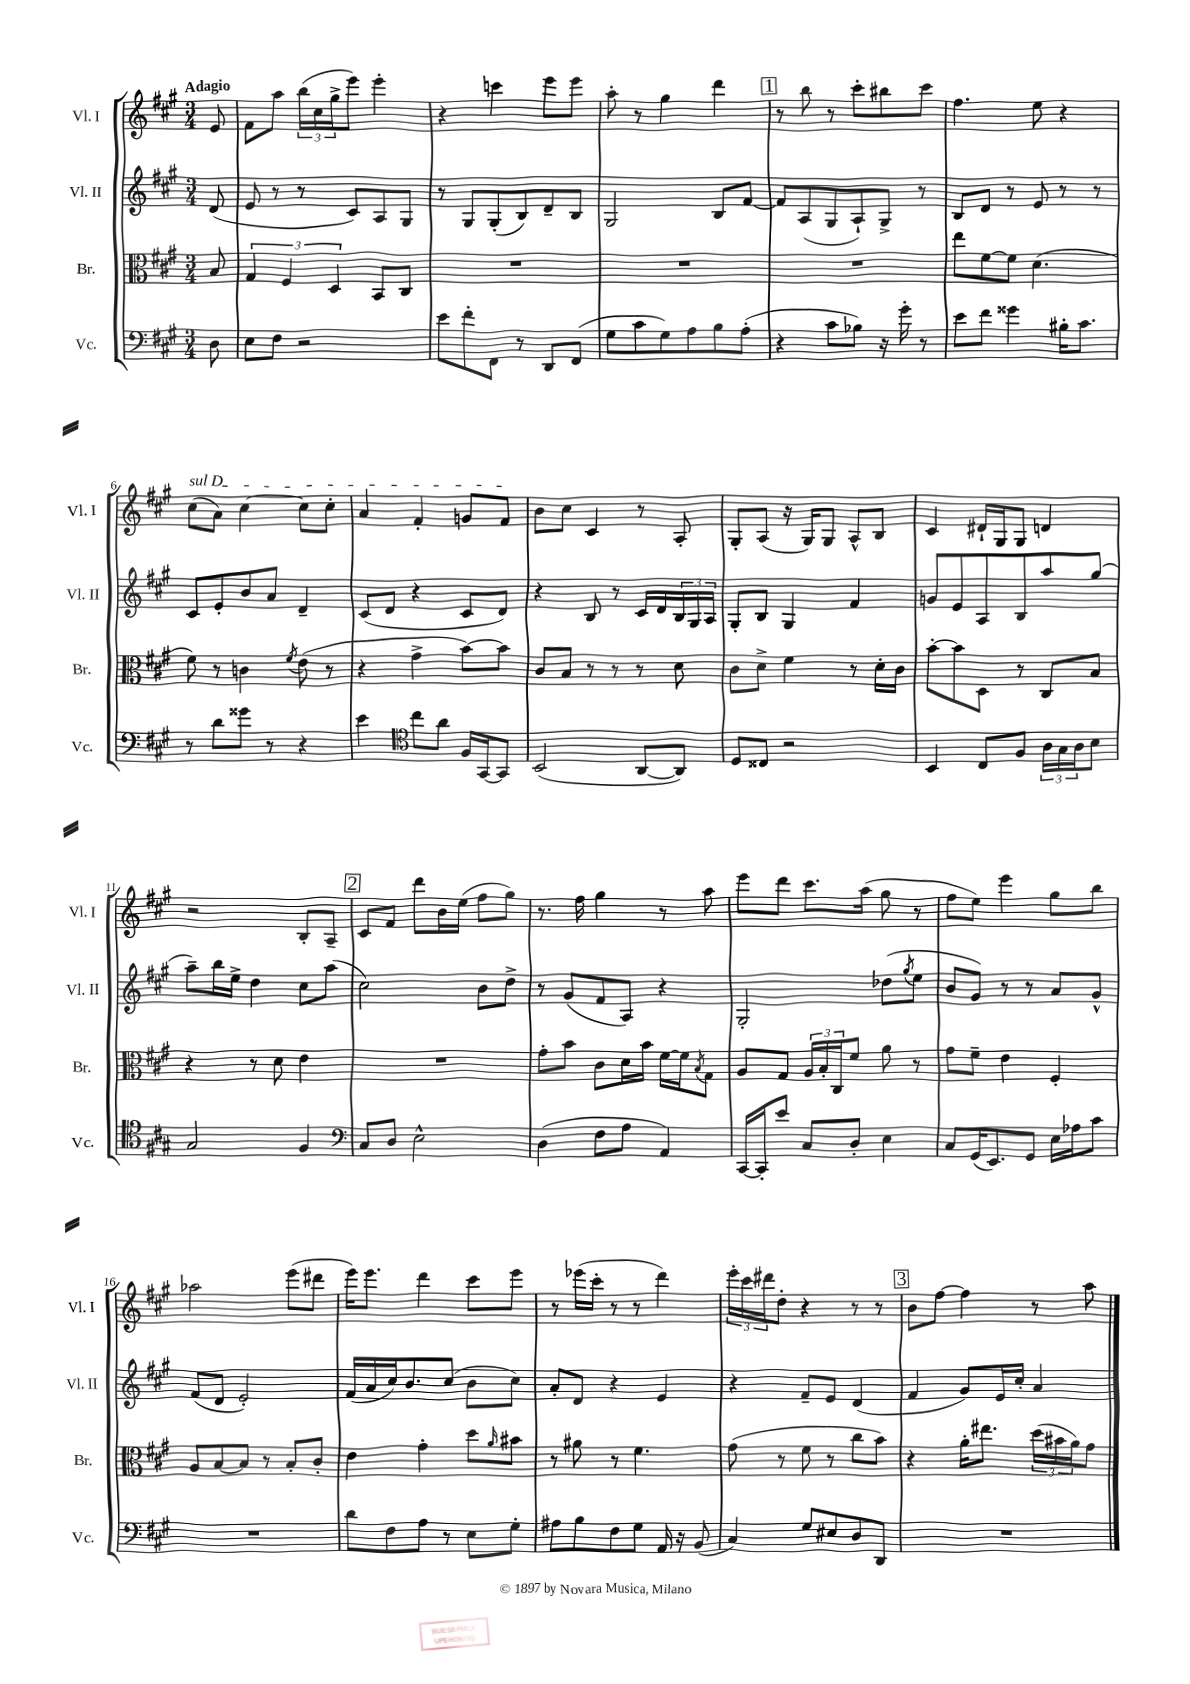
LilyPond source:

<<
\new StaffGroup <<
\new Staff = "s0" \with { instrumentName = "Vl. I" shortInstrumentName = "Vl. I" } {
    \clef treble \key a \major \numericTimeSignature \time 3/4 \partial 8 \tempo "Adagio"
    e'8 |
    fis'8 a''8 \tuplet 3/2 { b''16( cis''16 gis''16-> } e'''8) e'''4-. |
    r4 c'''4 e'''8 e'''8 |
    a''8-. r8 gis''4 d'''4 |
    \mark \markup { \box "1" } r8 b''8 r8 cis'''8-. bis''8 cis'''8 |
    fis''4. e''8 r4 |
    \once \override TextSpanner.bound-details.left.text = \markup { \italic "sul D" } cis''8\startTextSpan( a'8) cis''4~ cis''8 cis''8-. |
    a'4 fis'4-. g'8 fis'8\stopTextSpan |
    b'8 cis''8 cis'4 r8 a8-. |
    gis8-. a8( r16 gis16) gis8 a8-^ b8 |
    cis'4 dis'16-! gis16 gis8 d'4 |
    r2 b8-. a8-- |
    \mark \markup { \box "2" } cis'8 fis'8 d'''8 b'16 e''16( fis''8 gis''8) |
    r8. fis''16 gis''4 r8 a''8 |
    e'''8 d'''8 cis'''8. a''16( gis''8 r8 |
    fis''8 e''8) e'''4 gis''8 b''8 |
    aes''2 e'''8( dis'''8 |
    e'''16) e'''8. d'''4 cis'''8 e'''8 |
    r8 ees'''16( cis'''16-. r8 r8 d'''4) |
    \tuplet 3/2 { e'''16-. cis'''16 dis'''16 } d''8-. r4 r8 r8 |
    \mark \markup { \box "3" } b'8 fis''8~ fis''4 r8 a''8 \bar "|." |
}
\new Staff = "s1" \with { instrumentName = "Vl. II" shortInstrumentName = "Vl. II" } {
    \clef treble \key a \major \numericTimeSignature \time 3/4 \partial 8
    d'8( |
    e'8 r8 r8 cis'8) a8 gis8 |
    r8 gis8 gis8-.( b8) d'8-- b8 |
    gis2 b8 fis'8~ |
    \mark \markup { \box "1" } fis'8 a8( gis8 a8-!) gis8-> r8 |
    b8 d'8 r8 e'8 r8 r8 |
    cis'8 e'8-. b'8 a'8 d'4-- |
    cis'8( d'8 r4 cis'8 d'8) |
    r4 b8 r8 cis'16 d'16 \tuplet 3/2 { b16 gis16 a16 } |
    gis8-. b8 gis4 fis'4 |
    g'8 e'8 a8 b8 a''8 gis''8( |
    a''8--) b''16 e''16-> d''4 cis''8 a''8( |
    \mark \markup { \box "2" } cis''2) b'8 d''8-> |
    r8 gis'8( fis'8 a8) r4 |
    gis2-. des''8( \acciaccatura { gis''8 } e''8 |
    b'8 gis'8) r8 r8 a'8 gis'8-^ |
    fis'8( d'8 e'2-.) |
    fis'16( a'16 cis''16) b'8. cis''8( b'8 cis''8) |
    a'8-. d'8 r4 e'4 |
    r4 fis'8-- e'8 d'4( |
    \mark \markup { \box "3" } fis'4 gis'8) e'16 cis''16-. a'4 \bar "|." |
}
\new Staff = "s2" \with { instrumentName = "Br." shortInstrumentName = "Br." } {
    \clef alto \key a \major \numericTimeSignature \time 3/4 \partial 8
    b8 |
    \tuplet 3/2 { gis4 fis4 d4 } b,8 cis8 |
    R2. |
    R2. |
    \mark \markup { \box "1" } R2. |
    e''8 fis'8~ fis'8 d'4.( |
    fis'8) r8 c'4 \acciaccatura { fis'8 } e'8( r8 |
    r4 gis'4-> b'8~) b'8 |
    cis'8 b8 r8 r8 r8 d'8 |
    cis'8 d'8-> fis'4 r8 d'16-. cis'16 |
    b'8~-. b'8 d8 r8 cis8 b8 |
    r4 r8 d'8 e'4 |
    \mark \markup { \box "2" } R2. |
    gis'8-. b'8 cis'8 d'16 b'16 fis'16~ fis'16 \acciaccatura { b8 } gis8 |
    a8 gis8 \tuplet 3/2 { a16 b16-. cis16 } fis'8 a'8 r8 |
    gis'8 fis'8-- e'4 fis4-. |
    a8 b8~ b8 r8 b8-. cis'8-. |
    e'4 gis'4-. d''8 \grace { a'16 } bis'8 |
    r8 ais'8 r8 fis'4. |
    gis'8( r8 fis'8 r8 cis''8 b'8) |
    \mark \markup { \box "3" } r4 a'16-. eis''8. \tuplet 3/2 { d''16( bis'16 a'16) } gis'8 \bar "|." |
}
\new Staff = "s3" \with { instrumentName = "Vc." shortInstrumentName = "Vc." } {
    \clef bass \key a \major \numericTimeSignature \time 3/4 \partial 8
    d8 |
    e8 fis8 r2 |
    e'8 fis'8-. fis,8 r8 d,8 fis,8( |
    gis8 cis'8 gis8) a8 b8 a8-.( |
    \mark \markup { \box "1" } r4 cis'8 bes8) r16 gis'16-. r8 |
    e'8 fis'8 gisis'4 bis16-. cis'8. |
    r8 d'8 gisis'8 r8 r4 |
    e'4 \clef tenor cis''8 a'8 fis16 gis,16~ gis,8 |
    b,2( a,8~ a,8) |
    d8 cisis8 r2 |
    b,4 cis8 fis8 \tuplet 3/2 { a16 gis16 a16 } b8 |
    gis2 fis4 |
    \mark \markup { \box "2" } \clef bass cis8 d8 e2-^ |
    d4( fis8 a8 a,4) |
    cis,16~ cis,16-. e'8 cis8 d8-. e4 |
    cis8 gis,16( e,8.) gis,8 e16 aes16 cis'8 |
    R2. |
    d'8 fis8 a8 r8 e8 gis8-. |
    ais8 b8 fis8 gis8 a,16 r16 b,8( |
    cis4) gis8 eis8 d8 d,8 |
    \mark \markup { \box "3" } R2. \bar "|." |
}
>>
>>
